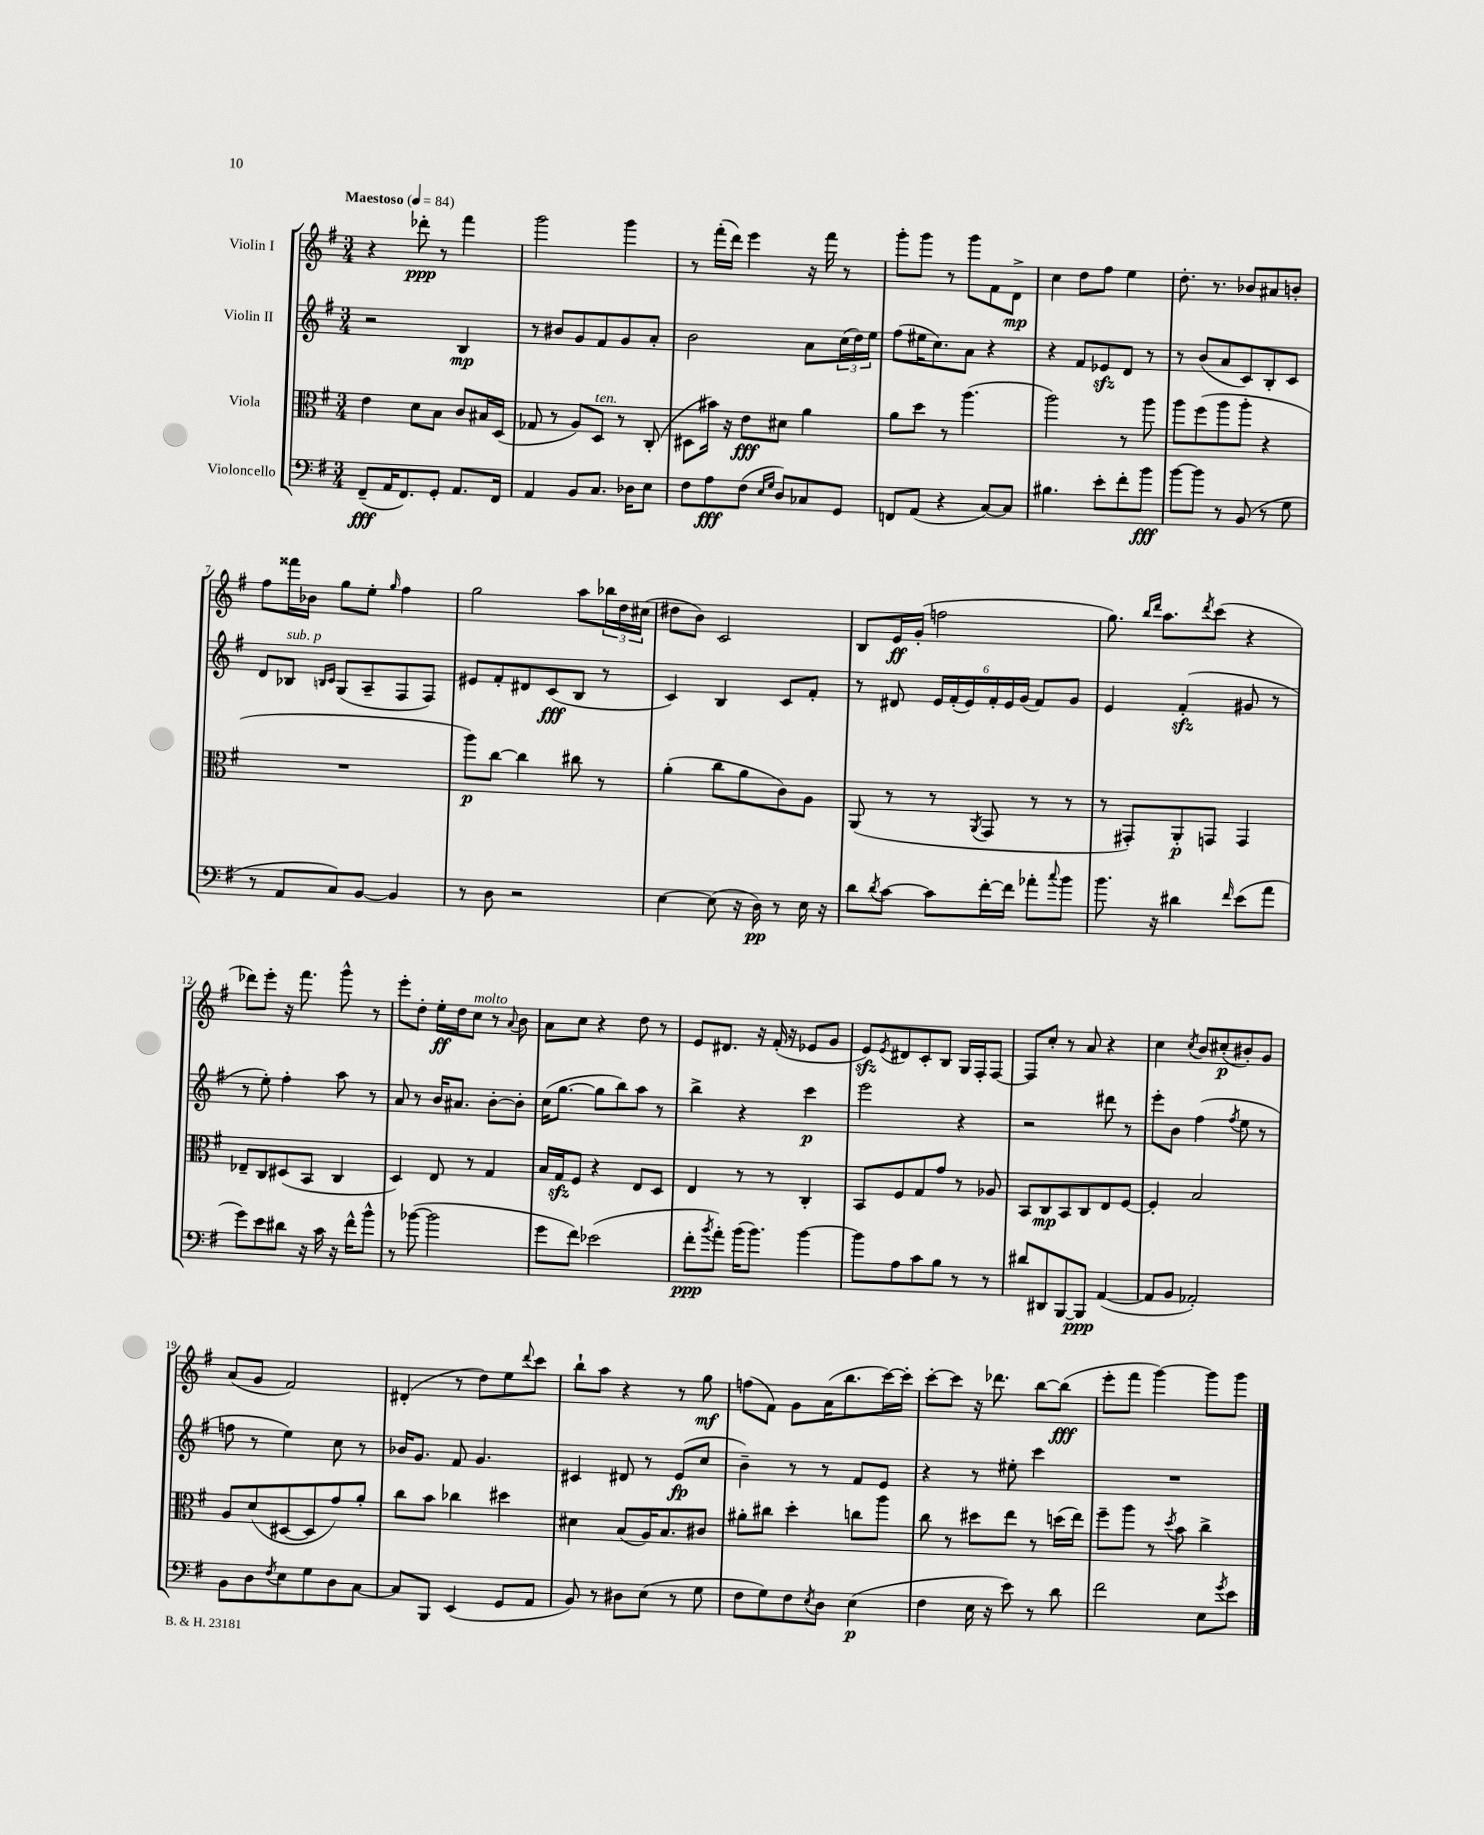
<<
\new StaffGroup <<
\new Staff = "s0" \with { instrumentName = "Violin I" } {
    \clef treble \key g \major \numericTimeSignature \time 3/4 \tempo "Maestoso" 4 = 84
    r4 des'''8-.\ppp r8 fis'''4 |
    g'''2 g'''4 |
    r8 fis'''16-.( d'''16) e'''4 r16 fis'''16 r8 |
    g'''8-. g'''8 r8 g'''8 fis'8 d'8->\mp |
    c''4 d''8 fis''8 e''4 |
    d''8.-. r8. bes'8 ais'8 b'8-. |
    fis''8 fisis'''16 bes'16 g''8 e''8-. \grace { g''16 } fis''4 |
    g''2 a''8 \tuplet 3/2 { bes''16 d''16 cis''16( } |
    dis''8 b'8) c'2 |
    b8 e'16\ff g'16-.( f''2 |
    g''8.) \grace { b''16 d'''16 } a''8. \acciaccatura { d'''8 } c'''8( r4 |
    des'''8) e'''8-. r16 fis'''8. g'''8-^ r8 |
    e'''8-. d''8-. e''16-.\ff d''16 c''8^\markup { \italic "molto" } r8 \appoggiatura { a'8 } b'8 |
    a'8 c''8 r4 d''8 r8 |
    e'8 dis'8. r16 fis'16-.( r16 ees'8 g'8 |
    e'8\sfz) \acciaccatura { e'8 } dis'8 c'8-. b8 g16 fis16-. fis8~ |
    fis8 c''8-. r8 a'8 r4 |
    c''4 \acciaccatura { c''8 } b'8 cis''8-.\p( bis'8-.) g'8 |
    a'8( g'8 fis'2) |
    dis'4-.( r8 d''8) e''8 \appoggiatura { d'''8 } c'''8 |
    b''8-! a''8 r4 r8 g''8\mf |
    f''8( fis'8) g'8 a'16( b''8. c'''16~) c'''16-. |
    c'''8~-. c'''8 r16 des'''8. b''8~ b''8\fff( |
    e'''8-. fis'''8 g'''4~) g'''8 g'''8 \bar "|." |
}
\new Staff = "s1" \with { instrumentName = "Violin II" } {
    \clef treble \key g \major \numericTimeSignature \time 3/4
    r2 b4\mp |
    r8 bis'8 g'8 fis'8 g'8 a'8-. |
    b'2 a'8 \tuplet 3/2 { c''16( d''16) e''16 } |
    fis''8( eis''16 c''8.) a'8 r4 |
    r4 fis'8 ees'8\sfz d'8 r8 |
    r8 b'8( a'8 c'8) b8-. c'8 |
    d'8 bes8^\markup { \italic "sub. p" } \grace { b16 c'16 } g8( a8-- fis8 fis8) |
    eis'8 fis'8-. dis'8 c'8\fff( b8 r8 |
    c'4) b4 c'8 fis'8-. |
    r8 dis'8 \tuplet 6/4 { e'16 fis'16-.( e'16) fis'16-. e'16 g'16( } fis'8) g'8 |
    e'4 fis'4-.\sfz( gis'8 r8 |
    r8 e''8-.) fis''4-. a''8 r8 |
    a'8 r8 b'16 ais'8. b'8~-. b'8-. |
    c''16( g''8.~ g''8 b''8) a''8 r8 |
    b''4-> r4 c'''4\p |
    e'''2 r4 |
    r2 dis'''8 r8 |
    e'''8-. b'8 fis''4( \acciaccatura { fis''8 } e''8 r8 |
    f''8 r8 e''4) c''8 r8 |
    bes'16 g'8. fis'8 g'4. |
    cis'4 dis'8 r8 e'8\fp( c''8 |
    b'4--) r8 r8 fis'8 e'8 |
    r4 r8 eis''8-. c'''4 |
    R2. \bar "|." |
}
\new Staff = "s2" \with { instrumentName = "Viola" } {
    \clef alto \key g \major \numericTimeSignature \time 3/4
    e'4 d'8 b8 c'8 bis16 d16( |
    ges8 r8 a8) d8^\markup { \italic "ten." } r8 c8-.( |
    dis8 bis'16) r16 e'8\fff dis'8 a'4 |
    a'8 d''8 r8 a''4.( |
    a''2) r8 a''8 |
    a''8 fis''8( a''8 a''8-. r4 |
    R2. |
    a''8\p) c''8~ c''4 cis''8 r8 |
    a'4-.( c''8 a'8 c'8) a8 |
    a,8( r8 r8 \acciaccatura { a,8 } g,8 r8 r8 |
    r8 gis,8-.) a,8-.\p g,8 g,4 |
    ees8-- c8 dis8( b,8 c4 |
    d4) e8 r8 g4 |
    b16 g16\sfz fis8 r4 e8 d8 |
    e4 r8 r8 c4-. |
    b,8 fis8 g8 g'8 r8 aes8 |
    b,8 c8\mp b,8 c8 e8 fis8~ |
    fis4-. b2 |
    a8 d'8( dis8~ dis8 g'8) a'8-. |
    c''8 b'8 ces''4 dis''4 |
    dis'4 b8( a16) b8. cis'8 |
    ais'8-. cis''8 d''4-. c''8 a''8 |
    c''8 r8 dis''8 e''8 r8 d''16( e''16) |
    fis''8-- a''8 r8 \acciaccatura { d''8 } b'8 c''4-> \bar "|." |
}
\new Staff = "s3" \with { instrumentName = "Violoncello" } {
    \clef bass \key g \major \numericTimeSignature \time 3/4
    fis,8--\fff( a,16 fis,8.) g,8-. a,8. fis,16 |
    a,4 b,8 c8. des16 e8 |
    fis8 a8\fff fis8( \grace { e16 g16 } d8) ces8 g,8 |
    f,8 a,8( r4 c8~) c8 |
    bis4. e'8-. fis'8-. b'8\fff |
    b'8~ b'8 r8 b,8( r8 g8 |
    r8 a,8 c8) b,8~ b,4 |
    r8 d8 r2 |
    e4~ e8( r16 d16\pp) r8 e16 r16 |
    d'8 \acciaccatura { d'8 } c'8~ c'8 fis'16~-. fis'16 aes'8-. \appoggiatura { c''8 } b'8 |
    b'8. r16 dis'4 \grace { fis'16 } e'8( a'8 |
    g'8) e'8 dis'8 r16 c'16 r16 fis'16-^ b'8-^ |
    r8 bes'8~( bes'2 |
    g'8 fis'8) ees'2( |
    fis'8-.\ppp \acciaccatura { b'8 } a'8-.) b'16( b'8.) b'4~ |
    b'8 a8 c'8 b8 r8 r8 |
    dis'8 dis,8 b,,8~ b,,8\ppp a,4~( |
    a,8 b,8 aes,2-.) |
    b,8 d8 \acciaccatura { fis8 } e8 g8 d8 c8~ |
    c8 b,,8 e,4( g,8 a,8 |
    b,8) r8 dis8 e8( r8 g8 |
    fis8 g8) fis8 \acciaccatura { e8 } d8 e4\p( |
    fis4 e16 r16 e'8) r8 d'8 |
    fis'2 e8 \acciaccatura { g'8 } e'8 \bar "|." |
}
>>
>>
